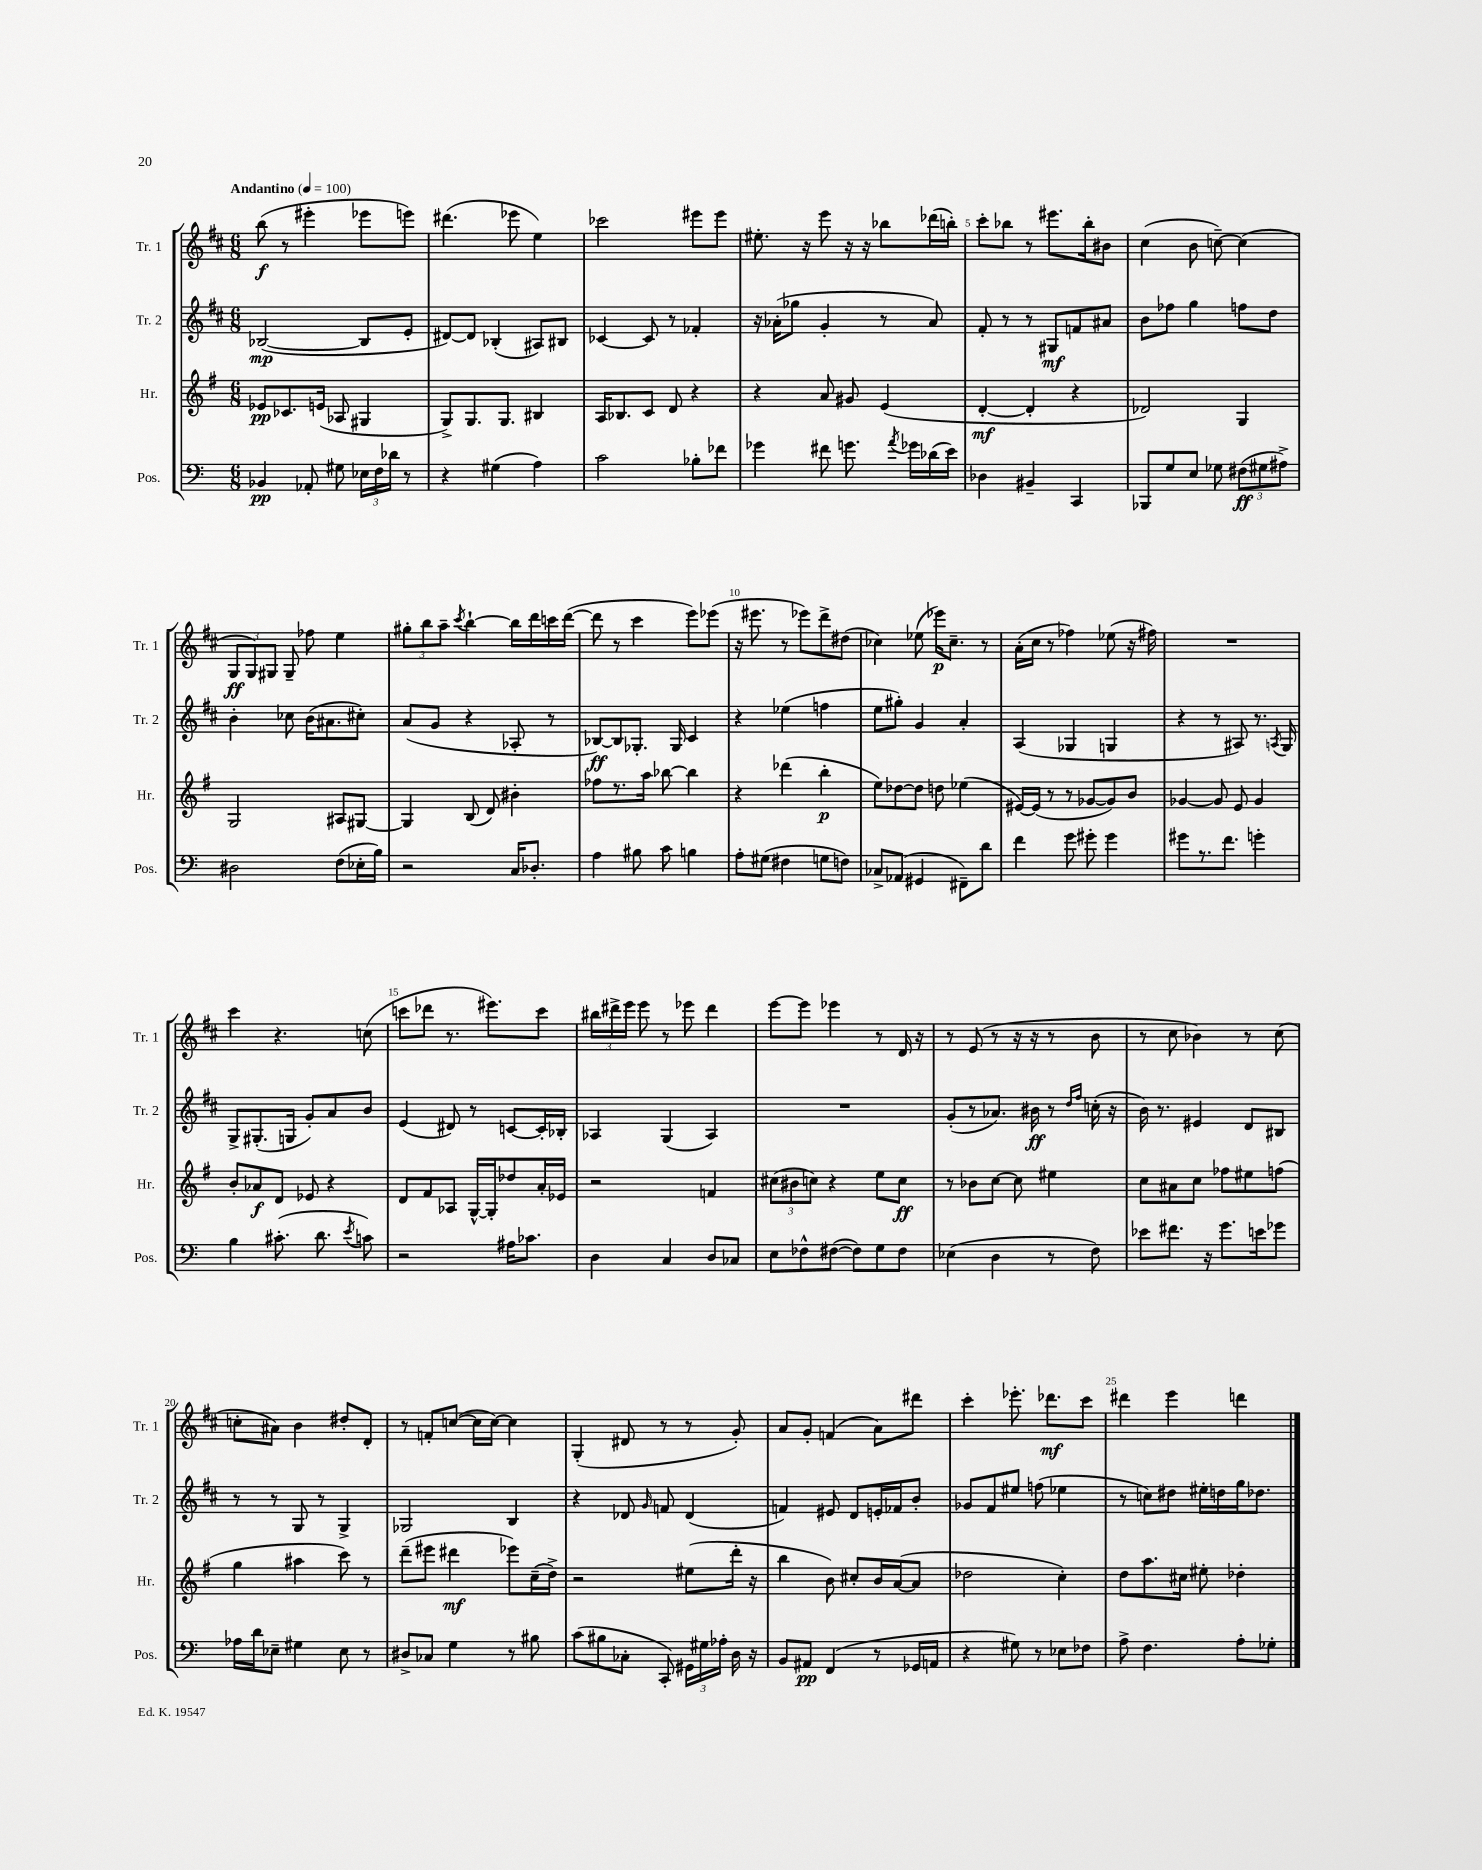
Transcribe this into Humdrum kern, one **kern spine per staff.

**kern	**dynam	**kern	**dynam	**kern	**dynam	**kern	**dynam
*part4	*part4	*part3	*part3	*part2	*part2	*part1	*part1
*staff4	*staff4	*staff3	*staff3	*staff2	*staff2	*staff1	*staff1
*I"Pos.	*	*I"Hr.	*	*I"Tr. 2	*	*I"Tr. 1	*
*I'Pos.	*	*I'Hr.	*	*I'Tr. 2	*	*I'Tr. 1	*
*clefF4	*	*clefG2	*	*clefG2	*	*clefG2	*
*k[]	*	*k[f#]	*	*k[f#c#]	*	*k[f#c#]	*
*M6/8	*	*M6/8	*	*M6/8	*	*M6/8	*
*MM100	*	*MM100	*	*MM100	*	*MM100	*
=1	=1	=1	=1	=1	=1	=1	=1
!	!	!	!	!	!	!LO:TX:a:B:t=Andantino	!
4BB-X/	pp	8e-X/L	pp	([2B-X/	mp	(8bb\	f
.	.	8.c-X/	.	.	.	8r	.
8AA-X'/	.	.	.	.	.	4eee#X'\	.
.	.	(16en/Jk	.	.	.	.	.
8G#X\	.	8A-X/	.	.	.	.	.
24E-X\LL	.	4G#X/	.	8B-/L]	.	8eee-X\L	.
24F\	.	.	.	.	.	.	.
24d-X\JJ	.	.	.	.	.	.	.
8r	.	.	.	8e'/J	.	8eeen\J)	.
=2	=2	=2	=2	=2	=2	=2	=2
4r	.	8G^/L)	.	[8d#X/L)	.	(4.ddd#X\	.
.	.	8.G/	.	8d#/J]	.	.	.
(4G#X\	.	.	.	(4B-X'/	.	.	.
.	.	8.G/J	.	.	.	.	.
.	.	.	.	.	.	8eee-X\	.
4A\)	.	4B#X/	.	8A#X/L)	.	4ee\)	.
.	.	.	.	8B#X/J	.	.	.
=3	=3	=3	=3	=3	=3	=3	=3
2c\	.	16A/KL	.	[4c-X/	.	2ccc-X\	.
.	.	8.B-X/	.	.	.	.	.
.	.	8c/J	.	8c-/]	.	.	.
.	.	8d/	.	8r	.	.	.
8B-X'\L	.	4r	.	4f-X'/	.	8eee#X\L	.
8f-X\J	.	.	.	.	.	8eee#\J	.
=4	=4	=4	=4	=4	=4	=4	=4
4g-X\	.	4r	.	16r	.	8.ee#X'\	.
.	.	.	.	(16a-X'\KL	.	.	.
.	.	.	.	8gg-X\J	.	.	.
.	.	.	.	.	.	16r	.
8f#X\	.	8a/	.	4g'/	.	8eee\	.
8.gn\	.	8g#X/	.	.	.	16r	.
.	.	.	.	.	.	16r	.
.	.	(4e/	.	8r	.	8bb-X\L	.
8qa/	.	.	.	.	.	.	.
16g-X\LL	.	.	.	.	.	.	.
(16d-X\	.	.	.	8a-/)	.	(16ddd-X\L	.
16e\JJ)	.	.	.	.	.	16bbn'\JJ)	.
=5	=5	=5	=5	=5	=5	=5	=5
4D-X\	.	[4d'/	mf	8f#'/	.	8ccc#'\L	.
.	.	.	.	8r	.	8bb-X\J	.
4BB#X~/	.	4d'/]	.	8r	.	8r	.
.	.	.	.	8G#X/L	mf	8.eee#X\L	.
4CC/	.	4r	.	8fn/	.	.	.
.	.	.	.	.	.	16bb-'\k	.
.	.	.	.	8a#X/J	.	8b#X\J	.
=6	=6	=6	=6	=6	=6	=6	=6
8BBB-X/L	.	2d-X/)	.	8b\L	.	(4cc#\	.
8G/	.	.	.	8ff-X\J	.	.	.
8E/J	.	.	.	4gg\	.	8b\	.
8G-X\	.	.	.	.	.	[8ccn~\)	.
(12F#X\L	ff	4G/	.	8ffn\L	.	(4cc\]	.
12G#X\	.	.	.	.	.	.	.
.	.	.	.	8dd\J	.	.	.
12A#X^\J)	.	.	.	.	.	.	.
!!LO:LB:g=z
=7	=7	=7	=7	=7	=7	=7	=7
2D#X\	.	2G/	.	4b'\	.	12G/L	ff
.	.	.	.	.	.	12G/)	.
.	.	.	.	.	.	12G#X/J	.
.	.	.	.	8cc-X\	.	8G#~/	.
.	.	.	.	(16b\KL	.	8ff-X\	.
.	.	.	.	8.a#X\	.	.	.
(8F\L	.	8A#X/L	.	.	.	4ee\	.
16E-X'\L	.	[8G#X/J	.	8cc#X'\J)	.	.	.
16B\JJ)	.	.	.	.	.	.	.
=8	=8	=8	=8	=8	=8	=8	=8
2r	.	4G#/]	.	(8a/L	.	12gg#X'\L	.
.	.	.	.	.	.	12bb\	.
.	.	.	.	8g/J	.	.	.
.	.	.	.	.	.	12aa~\J	.
.	.	.	.	.	.	8qccc#/	.
.	.	(8B/	.	4r	.	[4bb`\	.
.	.	8d/)	.	.	.	.	.
16C/KL	.	4b#X'\	.	8A-X'/	.	16bb\LL]	.
8.D-X'/J	.	.	.	.	.	16ddd\	.
.	.	.	.	8r	.	16cccn\	.
.	.	.	.	.	.	([16ddd\JJ	.
=9	=9	=9	=9	=9	=9	=9	=9
4A\	.	8ff-X\L	.	[8B-X/L)	ff	8ddd\]	.
.	.	8.r	.	8B-/]	.	8r	.
8B#X\	.	.	.	8.G-X'/J	.	4ccc#\	.
.	.	16aa\Jk	.	.	.	.	.
8c\	.	[8bb-X\	.	.	.	.	.
.	.	.	.	16G-/	.	.	.
4Bn\	.	4bb-\]	.	4c#/	.	8eee\L)	.
.	.	.	.	.	.	(8eee-X\J	.
=10	=10	=10	=10	=10	=10	=10	=10
8A'\L	.	4r	.	4r	.	16r	.
.	.	.	.	.	.	8.eee#X\	.
(8G#X\J	.	.	.	.	.	.	.
4F#X\	.	(4ddd-X\	.	(4ee-X\	.	8r	.
.	.	.	.	.	.	8eee-X\L)	.
8Gn\L	.	4bb'\	p	4ffn\	.	8ddd^\	.
8Fn\J)	.	.	.	.	.	(8dd#X\J	.
=11	=11	=11	=11	=11	=11	=11	=11
8C-X^/L	.	8ee\L)	.	8ee\L	.	4cc-X\)	.
(8AA-X/J	.	[8dd-X\	.	8gg#X'\J)	.	.	.
4GG#X/	.	8dd-\J]	.	4g/	.	(8ee-X\	.
.	.	8ddn\	.	.	.	16eee-X\KL)	p
.	.	.	.	.	.	8.cc-~\J	.
8FF#X~\L)	.	(4ee-X\	.	4a'/	.	.	.
8d\J	.	.	.	.	.	8r	.
=12	=12	=12	=12	=12	=12	=12	=12
4f\	.	[16e#X/LL)	.	(4A/	.	(16a'\LL	.
.	.	(16e#/JJ]	.	.	.	16cc#\JJ	.
.	.	8r	.	.	.	8r	.
8g\	.	8r	.	4G-X/	.	4ff-X\)	.
8g#X'\	.	[8g-X/L	.	.	.	.	.
4g#\	.	8g-/])	.	4Gn/	.	(8ee-X\	.
.	.	8b/J	.	.	.	16r	.
.	.	.	.	.	.	16ff#X\)	.
=13	=13	=13	=13	=13	=13	=13	=13
8g#X\L	.	[4g-X/	.	4r	.	2.r	.
8.r	.	.	.	.	.	.	.
.	.	8g-/]	.	8r	.	.	.
8.f\J	.	.	.	.	.	.	.
.	.	8e/	.	8A#X/)	.	.	.
4gn'\	.	4g-/	.	8.r	.	.	.
.	.	.	.	8qAn/	.	.	.
.	.	.	.	16G/	.	.	.
!!LO:LB:g=z
=14	=14	=14	=14	=14	=14	=14	=14
4B\	.	8b'/L	.	8G^/L	.	4ccc#\	.
.	.	8a-X/	f	(8.G#X'/	.	.	.
(8.c#X'\	.	8d/J	.	.	.	4.r	.
.	.	.	.	16Gn/Jk	.	.	.
.	.	8e-X/	.	8g'/L)	.	.	.
8.d\	.	.	.	.	.	.	.
.	.	4r	.	8a/	.	.	.
8qe/	.	.	.	.	.	.	.
8cn\)	.	.	.	8b/J	.	(8ccn\	.
=15	=15	=15	=15	=15	=15	=15	=15
2r	.	8d/L	.	(4e/	.	8cccn\L	.
.	.	8f#/	.	.	.	8ddd-X\J	.
.	.	8A-X/J	.	8d#X/)	.	8.r	.
.	.	[16G^^/LL	.	8r	.	.	.
.	.	16G'/J]	.	.	.	8.eee#X\L)	.
16A#X\KL	.	8dd-X/	.	[8cn/L	.	.	.
8.c-X\J	.	.	.	.	.	.	.
.	.	16a'/L	.	16c'/L]	.	8ccc\J	.
.	.	16e-X/JJ	.	16B-X'/JJ	.	.	.
=16	=16	=16	=16	=16	=16	=16	=16
4D\	.	2r	.	4A-X/	.	24bb#X\LL	.
.	.	.	.	.	.	24ddd#X^\	.
.	.	.	.	.	.	24eee\JJ	.
.	.	.	.	.	.	8eee\	.
4C/	.	.	.	(4G/	.	8r	.
.	.	.	.	.	.	8eee-X\	.
8D/L	.	4fn/	.	4A-/)	.	4ddd#\	.
8C-X/J	.	.	.	.	.	.	.
=17	=17	=17	=17	=17	=17	=17	=17
8E\L	.	(12cc#X\L	.	2.r	.	[8eee\L	.
.	.	12b#X\	.	.	.	.	.
8F-X^^\	.	.	.	.	.	8eee\J]	.
.	.	12ccn\J)	.	.	.	.	.
([8F#X\J	.	4r	.	.	.	4eee-X\	.
8F#\L])	.	.	.	.	.	.	.
8G\	.	8ee\L	.	.	.	8r	.
8F#\J	.	8cc\J	ff	.	.	16d/	.
.	.	.	.	.	.	16r	.
=18	=18	=18	=18	=18	=18	=18	=18
(4E-X\	.	8r	.	(8g'/L	.	8r	.
.	.	8b-X\L	.	8r	.	(8e/	.
4D\	.	[8cc\J	.	8.a-X/J)	.	8r	.
.	.	8cc\]	.	.	.	16r	.
.	.	.	.	16b#X\	ff	16r	.
8r	.	4ee#X\	.	8r	.	8r	.
.	.	.	.	16qqdd/LL	.	.	.
.	.	.	.	16qqff#/JJ	.	.	.
8F\)	.	.	.	(16ccn'\	.	8b\	.
.	.	.	.	16r	.	.	.
=19	=19	=19	=19	=19	=19	=19	=19
8e-X\L	.	8cc\L	.	16b\)	.	8r	.
.	.	.	.	8.r	.	.	.
8.f#X\J	.	8a#X\	.	.	.	8cc#\	.
.	.	8cc\J	.	4e#X/	.	4b-X\)	.
16r	.	.	.	.	.	.	.
8.g\L	.	8ff-X\L	.	.	.	.	.
.	.	8ee#X\	.	8d/L	.	8r	.
16en\k	.	.	.	.	.	.	.
8g-X\J	.	(8ffn\J	.	8B#X/J	.	(8cc#\	.
!!LO:LB:g=z
=20	=20	=20	=20	=20	=20	=20	=20
16A-X\LL	.	4gg\	.	8r	.	8ccn'\L	.
16d\J	.	.	.	.	.	.	.
8E-X~\J	.	.	.	8r	.	8a#X\J)	.
4G#X\	.	4aa#X\	.	8G/	.	4b\	.
.	.	.	.	8r	.	.	.
8E-\	.	8ccc\)	.	4G^/	.	8dd#X'/L	.
8r	.	8r	.	.	.	8d'/J	.
=21	=21	=21	=21	=21	=21	=21	=21
8D#X^/L	.	(8ddd~\L	.	2G-X/	.	8r	.
8C-X/J	.	8eee#X\J	.	.	.	8fn'/L	.
4G\	.	4ddd#X\	mf	.	.	([8ccn/J	.
.	.	.	.	.	.	16cc\LL]	.
.	.	.	.	.	.	[16cc\JJ)	.
8r	.	8eee-X\L)	.	4B/	.	4cc\]	.
8B#X\	.	(16cc~\L	.	.	.	.	.
.	.	16dd^\JJ)	.	.	.	.	.
=22	=22	=22	=22	=22	=22	=22	=22
(8c\L	.	2r	.	4r	.	(4G'/	.
8B#X\	.	.	.	.	.	.	.
8C-X'\J	.	.	.	8d-X/	.	8d#X/	.
.	.	.	.	16qqg/	.	.	.
8CC'/)	.	.	.	8fn/	.	8r	.
24GG#X\LL	.	(8ee#X\L	.	(4d-/	.	8r	.
24G#X\	.	.	.	.	.	.	.
24A-X'\JJ	.	.	.	.	.	.	.
16D\	.	16ddd'\Jk	.	.	.	8g'/)	.
16r	.	16r	.	.	.	.	.
=23	=23	=23	=23	=23	=23	=23	=23
8BB/L	.	4bb\	.	4fn/)	.	8a/L	.
8AA#X/J	pp	.	.	.	.	8g'/J	.
(4FF/	.	8b\)	.	8e#X/	.	(4fn/	.
.	.	8cc#X'/L	.	8d/L	.	.	.
8r	.	16b/L	.	16en'/L	.	8a\L)	.
.	.	([16a/J	.	16f-X/J	.	.	.
16GG-X/LL	.	8a/J]	.	8b'/J	.	8ddd#X\J	.
16AAn/JJ	.	.	.	.	.	.	.
=24	=24	=24	=24	=24	=24	=24	=24
4r	.	2dd-X\	.	8g-X/L	.	4ccc#'\	.
.	.	.	.	8f#/	.	.	.
8G#X\)	.	.	.	8ee#X/J	.	8.eee-X'\	.
8r	.	.	.	(8ffn\	.	.	.
.	.	.	.	.	.	8.ddd-X\L	mf
8E-X\L	.	4cc'\)	.	4ee-X\	.	.	.
8F-X\J	.	.	.	.	.	8ccc#\J	.
=25	=25	=25	=25	=25	=25	=25	=25
8A^\	.	8dd\L	.	8r	.	4ddd#X\	.
4.F\	.	8.aa\	.	8ccn\L)	.	.	.
.	.	.	.	8dd#X\J	.	4eee\	.
.	.	16cc#X\Jk	.	.	.	.	.
.	.	8ee#X'\	.	16ee#X'\LL	.	.	.
.	.	.	.	16ddn\	.	.	.
8A'\L	.	4dd-X'\	.	16gg\J	.	4dddn\	.
.	.	.	.	8.dd-X\J	.	.	.
8G-X'\J	.	.	.	.	.	.	.
==	==	==	==	==	==	==	==
*-	*-	*-	*-	*-	*-	*-	*-
